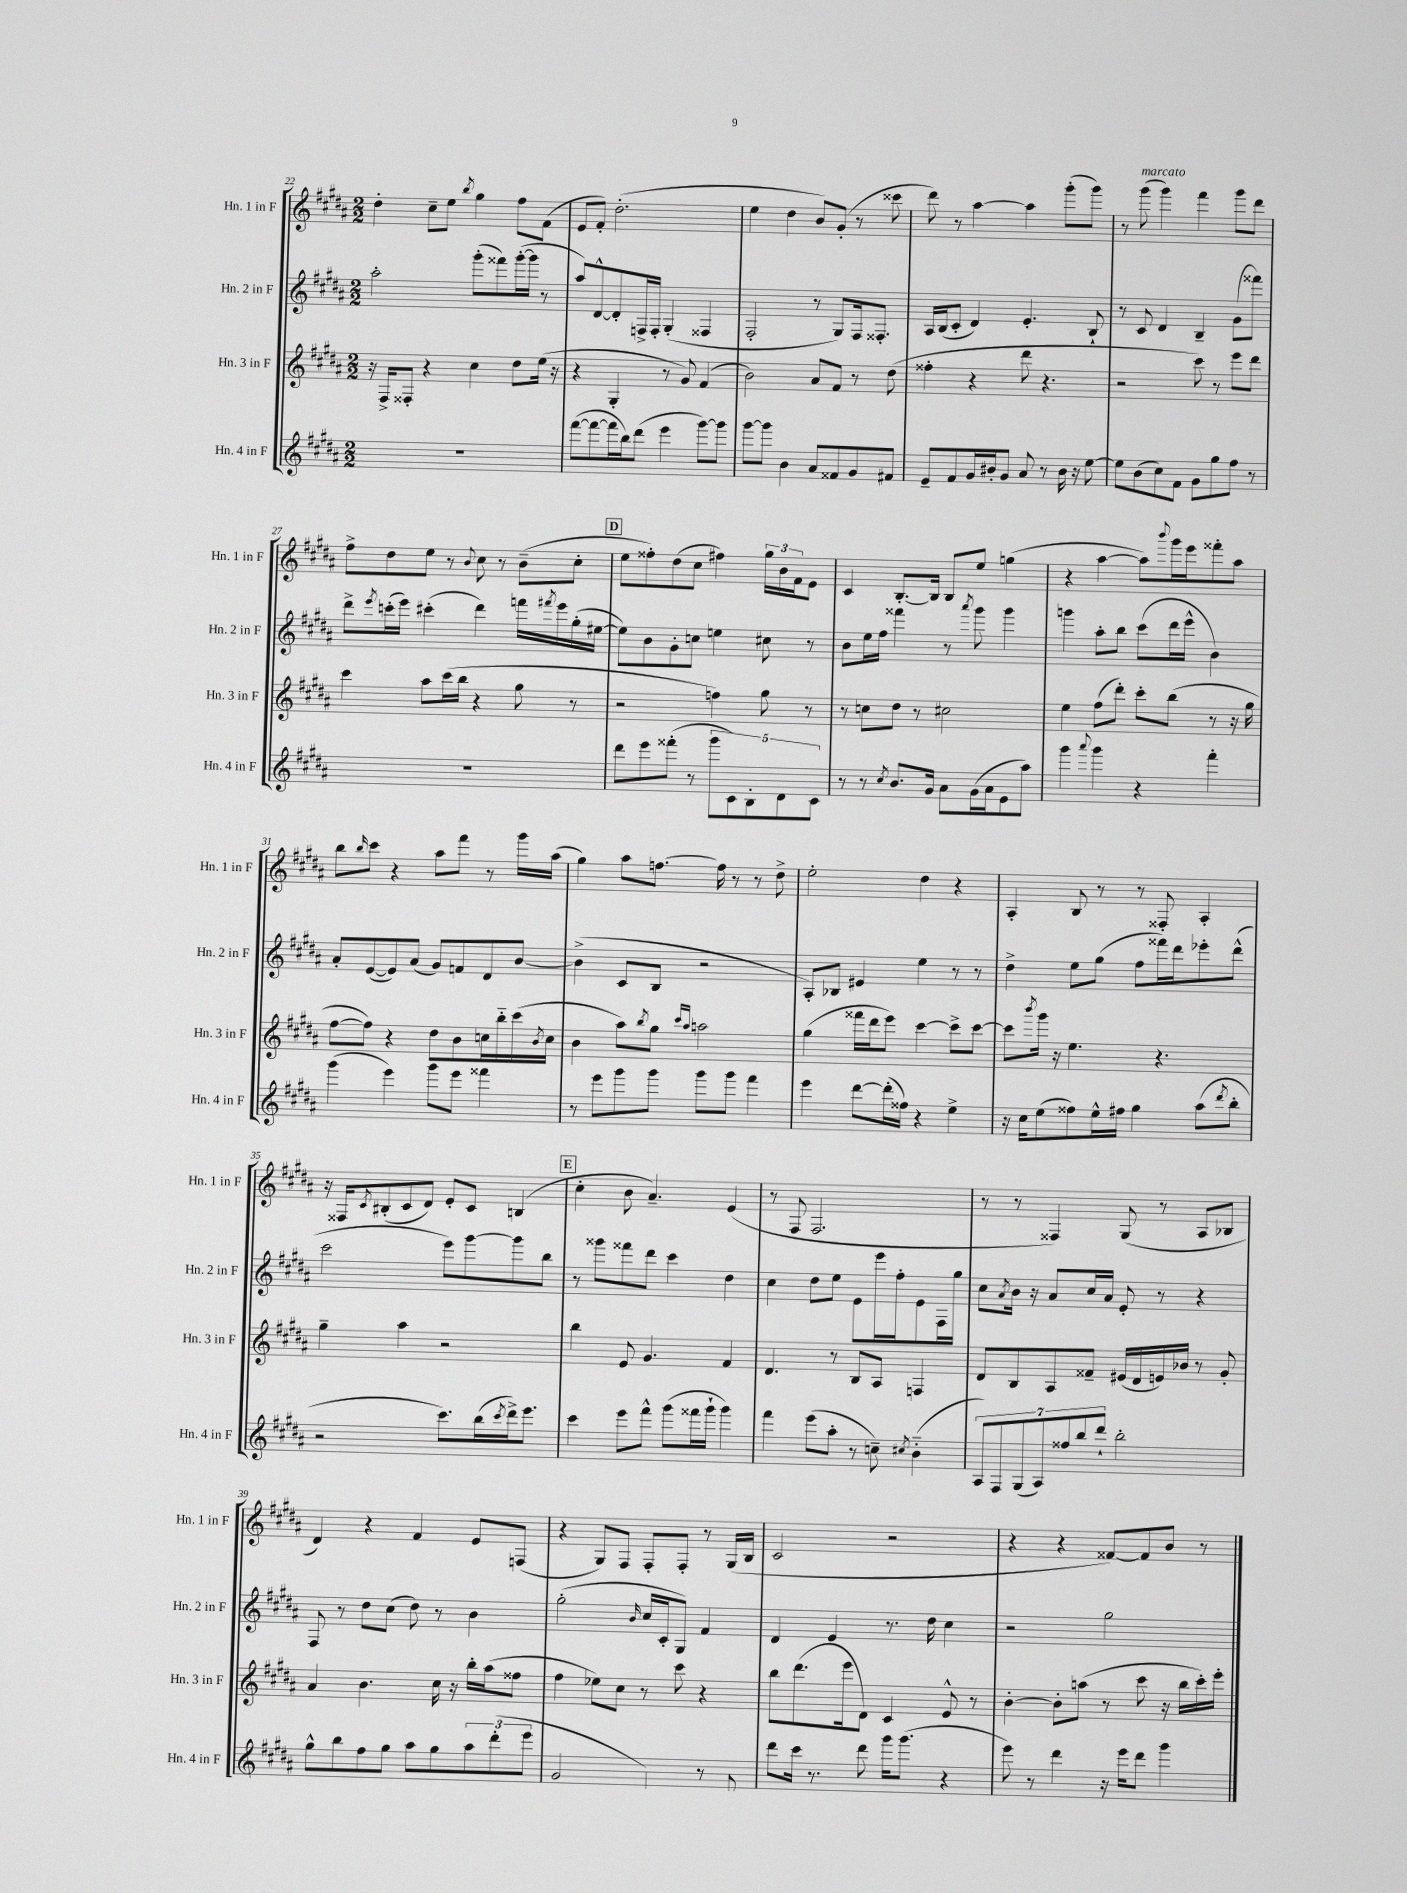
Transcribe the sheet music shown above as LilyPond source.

<<
\new StaffGroup <<
\new Staff = "s0" \with { instrumentName = "Hn. 1 in F" shortInstrumentName = "Hn. 1 in F" } {
    \clef treble \key b \major \numericTimeSignature \time 2/2
    dis''4-. cis''8-- e''8 \acciaccatura { b''8 } gis''4 fis''8 fis'8( |
    e'8 fis'8-.) dis''2.-.( |
    e''4 dis''4 b'8) gis'8-.( r8 cisis'''8 |
    dis'''8) r8 ais''4~ ais''4 gis'''8-.( gis'''8) |
    r8 gis'''8^\markup { \italic "marcato" }( gis'''4) fis'''4 gis'''8 dis'''8 |
    fis''8-> dis''8 e''8 r8 \appoggiatura { b'8 } cis''8 r8 b'8--( cis''8-. |
    \mark \markup { \box "D" } e''8 fisis''8-.) dis''8( cis''8 fis''4) \tuplet 3/2 { gis''16 b'16 fis'16 } e'8 |
    cis'4 b8.~-. b16 b8 e''8 g''4( |
    r4 ais''4~ ais''8) \appoggiatura { b'''8 } gis'''16 e'''16 fisis'''8-. ais''8 |
    b''8 \grace { b''16 } cis'''8 r4 ais''8 fis'''8 r8 gis'''16 ais''16( |
    gis''4) ais''8 f''8.~ f''16 r8 r8 dis''8-> |
    e''2-. dis''4 r4 |
    ais4-. b8 r8 r8 fisis8-. ais4-. |
    r16 fisis16 \acciaccatura { cis'8 } bis8-.( cis'8 dis'8) e'8-. cis'8 b4( |
    \mark \markup { \box "E" } cis''4-. b'8 ais'4.--) e'4( |
    r8 fis8 fis2. |
    r8 r8 fisis4) gis8( r8 ais8 bes8 |
    dis'4) r4 fis'4 e'8 f8( |
    r4 gis8) fis8 fis8-. fis8-. r8 gis16( b16 |
    cis'2 r2 |
    r4 r4 fisis'8~) fisis'8 b'8 r8 \bar "|." |
}
\new Staff = "s1" \with { instrumentName = "Hn. 2 in F" shortInstrumentName = "Hn. 2 in F" } {
    \clef treble \key b \major \numericTimeSignature \time 2/2
    ais''2-. gis'''8-.( fisis'''8) gis'''16~-.( gis'''16 r8 |
    ais''8) dis'8~-^ dis'8-. f16-> f16-. gis4-.( fisis4 |
    fis2-. r8 gis8) fis16 fisis8.-. |
    ais16 b16( cis'8-. dis'4) e'4.-. b8-! |
    r8 cis'8 dis'4 b4-- gis'8( fisis'''8) |
    dis'''8-> \acciaccatura { e'''8 } c'''16-.( e'''16) cis'''4-.( dis'''4) f'''16 \acciaccatura { fis'''8 } e'''16 gis''16-.( eis''16~ |
    \mark \markup { \box "D" } eis''8) b'8 gis'8-. c''8 e''4 cis''8 r8 |
    b'8 e''16 fis''16 fisis'''4 r8 \acciaccatura { ais'''8 } gis'''8 gis'''4 |
    g'''4 ais''8-. b''8 cis'''8( dis'''16 e'''16-^ b'4) |
    ais'8-. e'8~( e'8) ais'8( gis'8) f'8 dis'8 b'8~ |
    b'4->( cis'8 b8 r2 |
    ais8-.) bes8 eis'4 e''4 r8 r8 |
    dis''4-> e''8 gis''8( fis''8 fisis'''16) dis'''16 ees'''8-. dis'''8-^( |
    cis'''2 e'''8) gis'''8~ gis'''8 b''8 |
    \mark \markup { \box "E" } r8 gisis'''8 fisis'''8 dis'''8 cis'''4 dis''4 |
    cis''4 dis''8 e''8 e'8 e'''16 fis''16-. e'8 fis16 gis''16 |
    cis''8 \acciaccatura { ais'8 } b'16 r16 ais'8 cis''16 ais'16 e'8-. r8 r4 |
    fis8 r8 dis''8 cis''8( dis''8) r8 b'4 |
    gis''2-.( \grace { b'16 } cis''16 cis'16-. gis8) fis'4 |
    dis'4 e'4 r8. dis''16 cis''4 |
    r2 gis''2 \bar "|." |
}
\new Staff = "s2" \with { instrumentName = "Hn. 3 in F" shortInstrumentName = "Hn. 3 in F" } {
    \clef treble \key b \major \numericTimeSignature \time 2/2
    r16 fis16-> fisis8-. r4 cis''4 dis''8 e''16( r16 |
    r4 gis4-. r8 gis'8) fis'4( |
    b'2) ais'8 fis'8 r8 dis''8( |
    fisis''4-. r4 dis'''8 r4. |
    r2 cis'''8) r8 e'''8 dis'''8 |
    cis'''4 ais''8 cis'''16( b''16 r4 gis''8 r8 |
    \mark \markup { \box "D" } r2 f''4) gis''8 r8 |
    r8 c''8 dis''8 r8 cis''2 |
    e''4 fis''8( dis'''8-.) cis'''8-. b''8( r8 r16 gis''16 |
    fis''8~ fis''8) r4 dis''8 b'8 c''16 b''16-_ cis'''16( \acciaccatura { b'8 } c''16 |
    b'4 ais''8) \acciaccatura { b''8 } gis''8 \grace { cis'''16 ais''16 } a''2 |
    gis''4( fisis'''16 dis'''16 e'''8) cis'''4~ cis'''8-> cis'''8~ |
    cis'''8 \acciaccatura { b'''8 } gis'''16 r16 e''4. r4. |
    gis''4-- ais''4 r2 |
    \mark \markup { \box "E" } b''4 e'8 gis'4. fis'4 |
    dis'4. r8 b8 ais8 f4 |
    dis'8 b8 ais8 fisis'8-- eis'16( dis'16 e'16) bes'16 r8 gis'8-. |
    ais'4 b'4. cis''16 r16 b''16-. ais''16( fisis''8 |
    fis''4 ees''8) cis''8 r8 cis'''8 r4 |
    b''8 dis'''8.( e'''16 dis'8) cis'4 e'8-^ r8 |
    b'4~-. b'8-. a''8( r8 cis'''8 r16 b''16 cis'''16-.) e'''16-. \bar "|." |
}
\new Staff = "s3" \with { instrumentName = "Hn. 4 in F" shortInstrumentName = "Hn. 4 in F" } {
    \clef treble \key b \major \numericTimeSignature \time 2/2
    R1 |
    fis'''8~( fis'''8~ fis'''16 b''16) dis'''8( e'''4 gis'''8~) gis'''8 |
    gis'''8~ gis'''8 b'4 ais'8 fisis'8 gis'8 fis'8 |
    e'8-- fis'8 gis'16 bis'16-. gis'8 ais'8 r8 bis'16 r16 e''8~ |
    e''8 b'8( cis''8) fis'8 gis'8 gis''8 fis''8 r8 |
    R1 |
    \mark \markup { \box "D" } dis'''8 e'''8 fisis'''8-.( r8 \tuplet 5/4 { gis'''8 cis'8) b8-. dis'8 cis'8 } |
    r8 r8 \acciaccatura { cis''8 } b'8. gis'16 ais'8 gis'16( ais'16 e'8 ais''8) |
    gis'''4 \appoggiatura { ais'''8 } gis'''4 r4 fis'''4-. |
    gis'''4( e'''4) gis'''8 e'''8 fisis'''4 |
    r8 e'''8 gis'''8 gis'''8 gis'''8 gis'''8 fis'''4 |
    e'''4 dis'''8~ dis'''16-.( fisis''16) r4 e''4-> |
    r16 cis''16 e''8( fisis''8) e''16-^ fis''16 gis''4 ais''8( \acciaccatura { dis'''8 } b''8-. |
    r2 cis'''8.) b''16( \acciaccatura { cis'''8 } dis'''16->) e'''8. |
    \mark \markup { \box "E" } cis'''4 e'''8 fis'''8-^ gis'''8( fisis'''16 gis'''16-! gis'''4) |
    fis'''4 e'''8( ais''8-. r8 c''8--) \acciaccatura { cis''8 } b'4-_( |
    \tuplet 7/4 { ais8) fis8 gis8( ais8) fisis''8 b''8 dis'''8-! } b''2-. |
    gis''8-^ b''8 fis''8 gis''8 ais''8 gis''8 \tuplet 3/2 { ais''8 dis'''8-.( e'''8 } |
    gis'2 b4-.) r8 gis8-. |
    dis'''8 cis'''16 r8. dis'''8 gis'''16 gis'''8.( r4 |
    e'''8) r8 dis'''4 r16 e'''16 dis'''8 gis'''4 \bar "|." |
}
>>
>>
\layout { \context { \Score currentBarNumber = #22 } }
